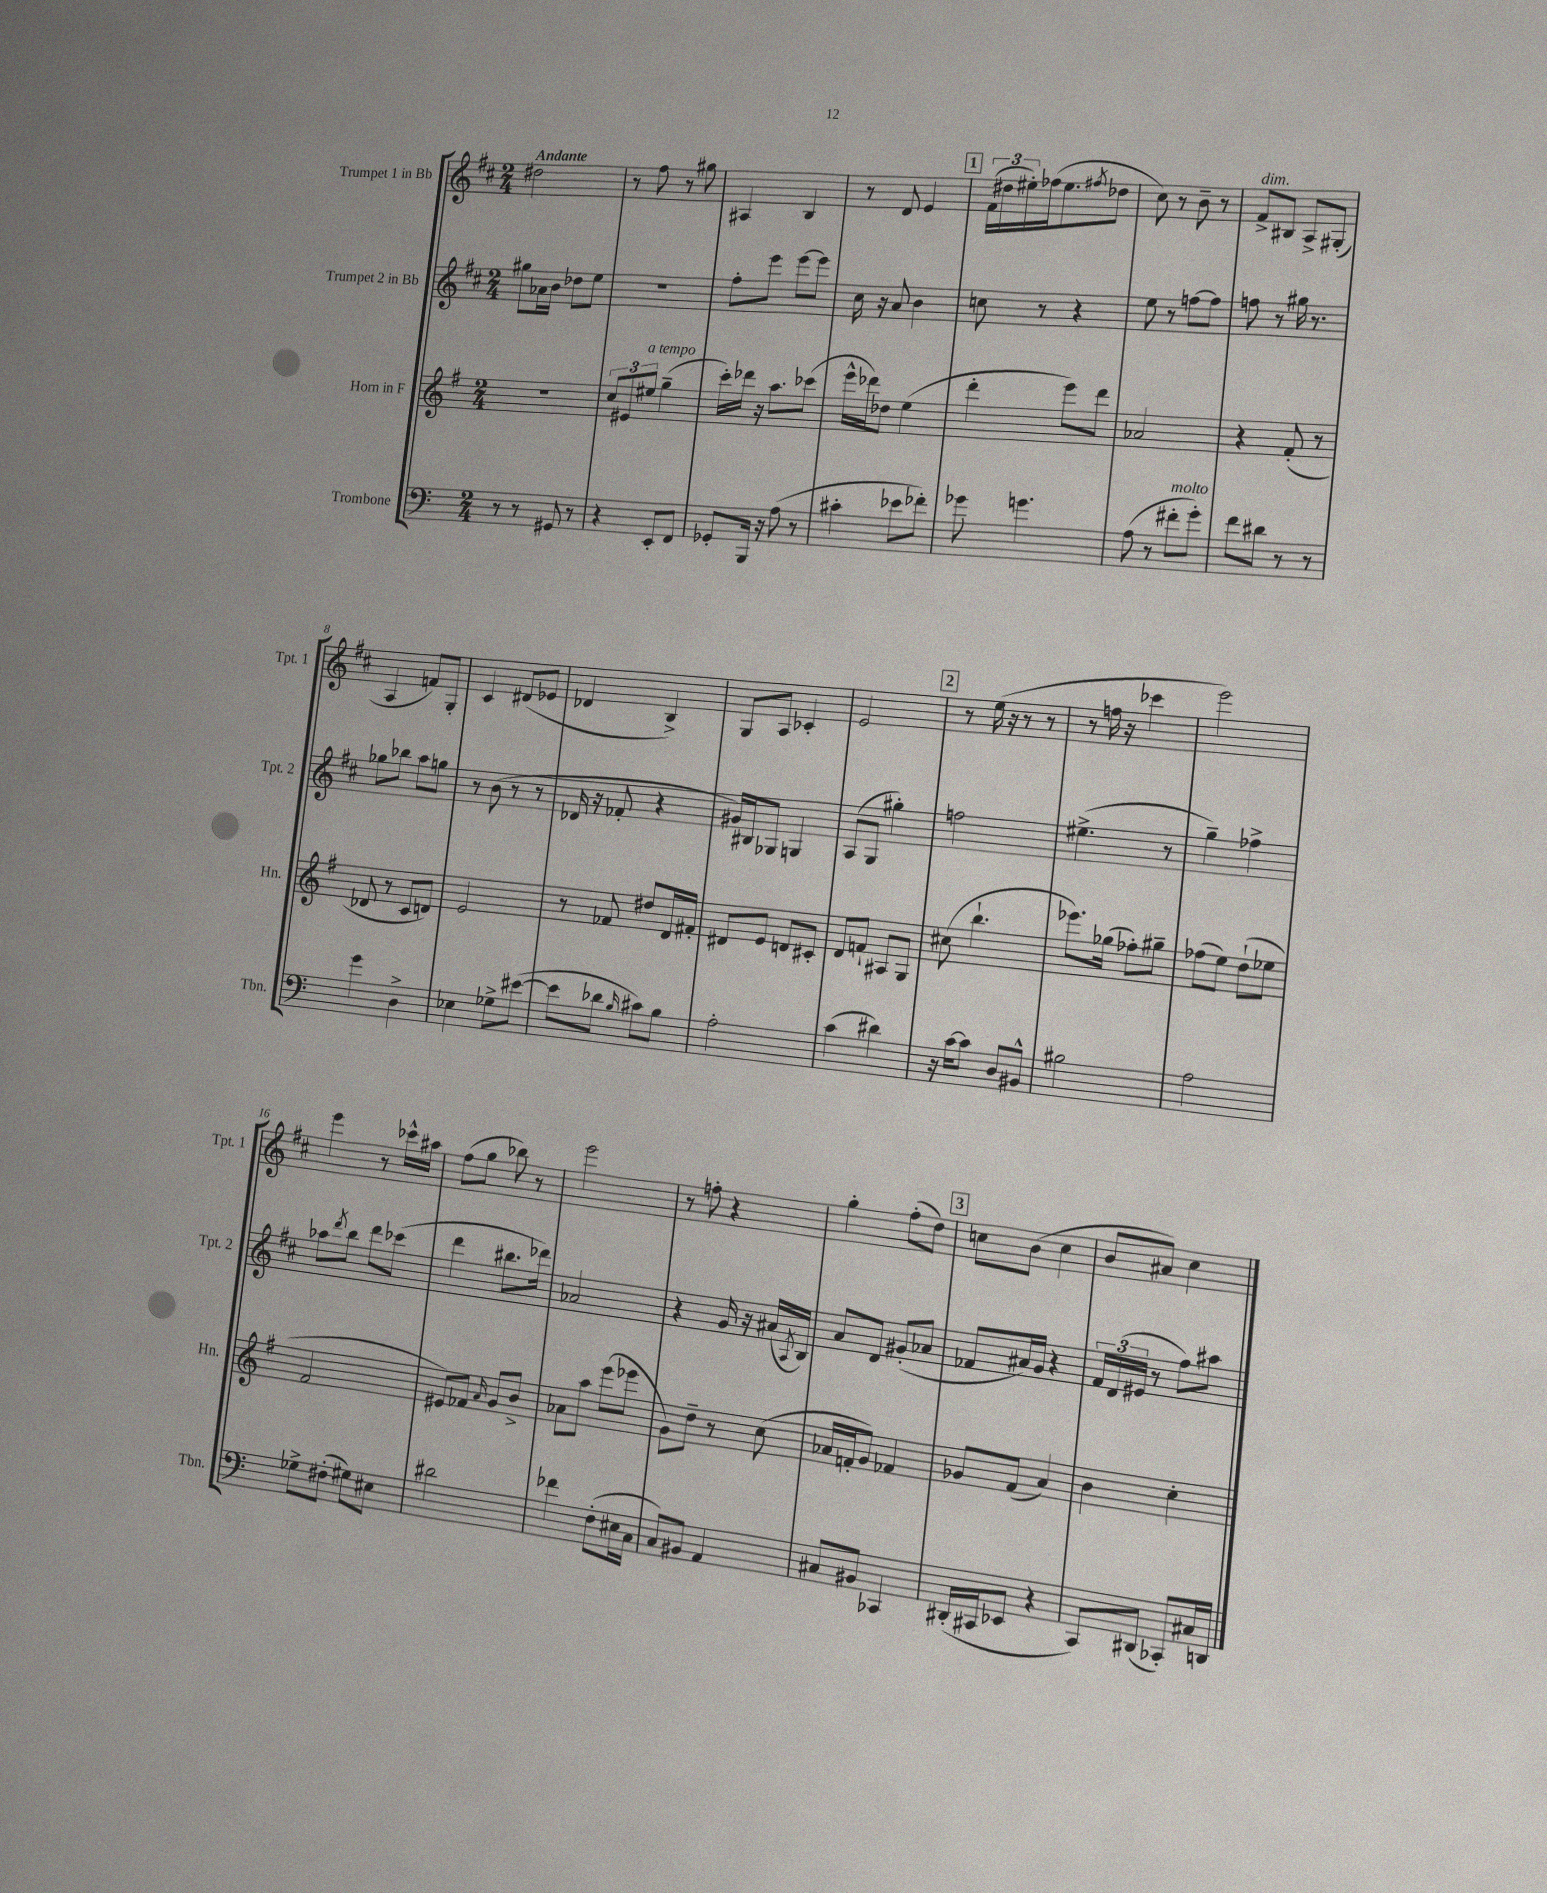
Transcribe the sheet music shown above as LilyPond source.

<<
\new StaffGroup <<
\new Staff = "s0" \with { instrumentName = "Trumpet 1 in Bb" shortInstrumentName = "Tpt. 1" } {
    \clef treble \key d \major \numericTimeSignature \time 2/4 \tempo "Andante"
    dis''2 |
    r8 fis''8 r8 gis''8 |
    ais4 b4 |
    r8 d'8 e'4 |
    \mark \markup { \box "1" } \tuplet 3/2 { fis'16( dis''16 eis''16-.) } fes''16( eis''8. \acciaccatura { fis''8 } des''8 |
    cis''8) r8 b'8-- r8 |
    fis'8->^\markup { \italic "dim." } bis8 a8-> gis8-.( |
    a4 f'8) g8-. |
    cis'4 dis'8( ees'8 |
    des'4 b4->) |
    g8 a8 ces'4-. |
    e'2 |
    \mark \markup { \box "2" } r8 e''16( r16 r8 r8 |
    r8 f''16 r16 ces'''4 |
    e'''2) |
    e'''4 r8 ces'''16-^ ais''16 |
    fis''8( g''8 bes''8) r8 |
    e'''2 |
    r8 f''8-. r4 |
    g''4-. fis''8-.( d''8) |
    \mark \markup { \box "3" } c''8 b'8( c''4 |
    b'8 ais'8) cis''4 \bar "|." |
}
\new Staff = "s1" \with { instrumentName = "Trumpet 2 in Bb" shortInstrumentName = "Tpt. 2" } {
    \clef treble \key d \major \numericTimeSignature \time 2/4
    gis''8 aes'16 b'16 des''8 e''8 |
    R2 |
    fis''8-. e'''8 e'''8~ e'''8 |
    cis''16 r16 a'8 b'4 |
    \mark \markup { \box "1" } c''8 r8 r4 |
    e''8 r8 f''8~ f''8 |
    f''8 r8 gis''16 r8. |
    ges''8 bes''8 a''8 g''8 |
    r8 b'8( r8 r8 |
    des'16 r16 fes'8-. r4 |
    gis'16) bis16 ges8 g4 |
    a8( g8 gis''4-.) |
    \mark \markup { \box "2" } f''2 |
    eis''4.->( r8 |
    g''4--) fes''4-> |
    aes''8 \acciaccatura { d'''8 } b''8 d'''8 ces'''8( |
    d'''4 bis''8. des'''16) |
    aes'2 |
    r4 g'16 r16 ais'16( \acciaccatura { a8 } b16) |
    a'8 d'8 gis'8-.( aes'8 |
    \mark \markup { \box "3" } fes'8 ais'16) g'16 r4 |
    \tuplet 3/2 { fis'16 d'16( eis'16 } r8 fis''8) ais''8 \bar "|." |
}
\new Staff = "s2" \with { instrumentName = "Horn in F" shortInstrumentName = "Hn." } {
    \clef treble \key g \major \numericTimeSignature \time 2/4
    R2 |
    \tuplet 3/2 { c''8 eis'8 eis''8^\markup { \italic "a tempo" } } g''4--( |
    c'''16-.) des'''16 r16 a''8. ces'''8( |
    e'''16-^ des'''16) des''8 e''4( |
    \mark \markup { \box "1" } d'''4-. e'''8) d'''8 |
    aes'2 |
    r4 fis'8-.( r8 |
    des'8 r8 c'8 d'8) |
    e'2 |
    r8 fes'8 dis''8 d'16 fis'16-. |
    dis'8 e'8 d'8 cis'8-. |
    d'8 f'8-! ais8 g8 |
    \mark \markup { \box "2" } cis''8( b''4.-! |
    ees'''8.) ges''16( fes''8-.) gis''8-- |
    fes''8( e''8) d''8-!( ees''8 |
    fis'2 |
    eis'8) fes'8 \grace { a'16 } g'8 b'8-> |
    aes'8 a''8 e'''8( ees'''8 |
    g'8) d''8-- r8 c''8( |
    aes'16 f'16-. g'8) fes'4 |
    \mark \markup { \box "3" } ges'8 fis'8( a'4) |
    b'4 c''4-. \bar "|." |
}
\new Staff = "s3" \with { instrumentName = "Trombone" shortInstrumentName = "Tbn." } {
    \clef bass \key c \major \numericTimeSignature \time 2/4
    r8 r8 gis,8 r8 |
    r4 e,8-. f,8 |
    ges,8-. b,,16 r16 a8( r8 |
    cis'4-. ees'8 fes'8-.) |
    \mark \markup { \box "1" } ges'8 g'4. |
    a8( r8 fis'8-.^\markup { \italic "molto" } g'8-.) |
    f'8 dis'8 r8 r8 |
    g'4 d4-> |
    ees4 ges8-> eis'8~( |
    eis'8 des'8 \grace { b16 } cis'8) b8 |
    a2-. |
    c'4( dis'4) |
    \mark \markup { \box "2" } r16 c'16~ c'8 d8 bis,8-^ |
    bis2 |
    a2 |
    ges8-> fis8-.( gis8) eis8 |
    dis'2 |
    fes'4 f8-.( eis16 c16 |
    c8) bis,8 a,4 |
    cis8 bis,8 ces,4 |
    \mark \markup { \box "3" } dis,16-.( cis,16 ees,8 r4 |
    c,8) dis,8( ces,8-.) cis16 d,16 \bar "|." |
}
>>
>>
